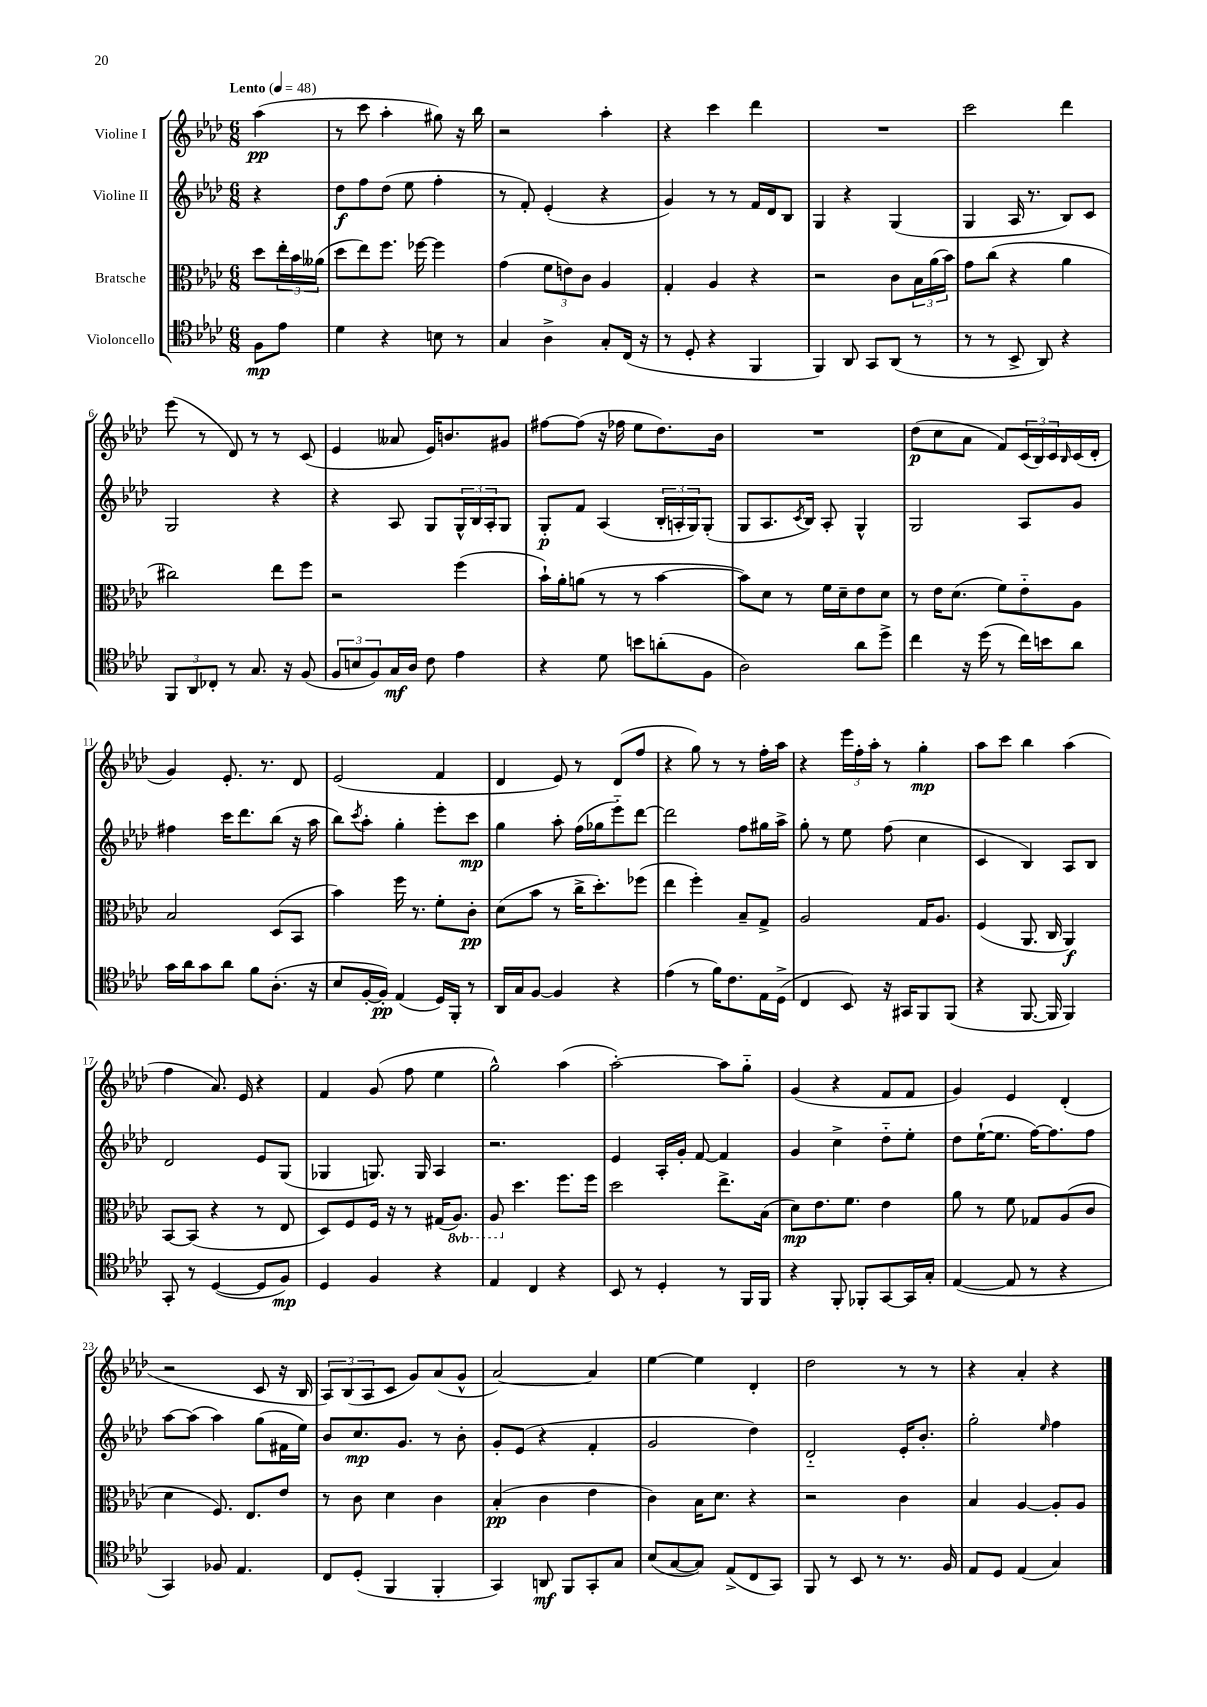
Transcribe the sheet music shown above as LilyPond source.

<<
\new StaffGroup <<
\new Staff = "s0" \with { instrumentName = "Violine I" } {
    \clef treble \key aes \major \numericTimeSignature \time 6/8 \partial 4 \tempo "Lento" 4 = 48
    aes''4\pp( |
    r8 c'''8 aes''4-. gis''8) r16 bes''16 |
    r2 aes''4-. |
    r4 c'''4 des'''4 |
    R2. |
    c'''2 des'''4 |
    ees'''8( r8 des'8) r8 r8 c'8( |
    ees'4 aeses'8 ees'16) b'8. gis'8 |
    fis''8~ fis''8( r16 fes''16 ees''8 des''8.) bes'16 |
    R2. |
    des''8\p( c''8 aes'8 f'8) \tuplet 3/2 { c'16( bes16) c'16 } \grace { bes16 } c'16( des'16-. |
    g'4) ees'8.-. r8. des'8 |
    ees'2( f'4 |
    des'4 ees'8) r8 des'8( f''8 |
    r4 g''8) r8 r8 f''16-. aes''16 |
    r4 \tuplet 3/2 { ees'''16 f''16-. aes''16-. } r8 g''4-.\mp |
    aes''8 c'''8 bes''4 aes''4( |
    f''4 aes'8.) ees'16 r4 |
    f'4 g'8( f''8 ees''4 |
    g''2-^) aes''4( |
    aes''2~-.) aes''8 g''8-_ |
    g'4( r4 f'8 f'8 |
    g'4) ees'4 des'4-.( |
    r2 c'8 r16 bes16 |
    \tuplet 3/2 { aes8) bes8( aes8 } c'8 g'8) aes'8( g'8-^ |
    aes'2~) aes'4 |
    ees''4~ ees''4 des'4-. |
    des''2 r8 r8 |
    r4 aes'4-. r4 \bar "|." |
}
\new Staff = "s1" \with { instrumentName = "Violine II" } {
    \clef treble \key aes \major \numericTimeSignature \time 6/8 \partial 4
    r4 |
    des''8\f f''8 des''8( ees''8 f''4-. |
    r8 f'8-.) ees'4-.( r4 |
    g'4) r8 r8 f'16 des'16 bes8 |
    g4 r4 g4( |
    g4 aes16 r8. bes8) c'8 |
    g2 r4 |
    r4 aes8 g8 \tuplet 3/2 { g16-^ bes16 aes16-. } g8 |
    g8-.\p f'8 aes4( \tuplet 3/2 { bes16-. a16-. g16) } g8-.( |
    g8 aes8. \acciaccatura { c'8 } bes16) aes8-. g4-^ |
    g2 aes8 g'8 |
    fis''4 c'''16 des'''8. bes''8( r16 aes''16 |
    bes''8) \acciaccatura { c'''8 } aes''8-. g''4-. ees'''8-. c'''8\mp |
    g''4 aes''8-. f''16( ges''16 ees'''8-_) des'''8~ |
    des'''2 f''8 gis''16 aes''16-> |
    g''8-. r8 ees''8 f''8( c''4 |
    c'4 bes4) aes8 bes8 |
    des'2 ees'8 g8( |
    ges4 g8.) g16 aes4 |
    r2. |
    ees'4 aes16-. g'16-. f'8~ f'4 |
    g'4 c''4-> des''8-_ ees''8-. |
    des''8 ees''16~-!( ees''8. f''16~) f''8. f''8 |
    aes''8~ aes''8( aes''4) g''8( fis'16 ees''16) |
    bes'8 c''8.\mp g'8. r8 bes'8-. |
    g'8-. ees'8( r4 f'4-. |
    g'2 des''4) |
    des'2-_ ees'16-. bes'8.-. |
    g''2-. \grace { ees''16 } f''4 \bar "|." |
}
\new Staff = "s2" \with { instrumentName = "Bratsche" } {
    \clef alto \key aes \major \numericTimeSignature \time 6/8 \set Staff.ottavationMarkups = #ottavation-simple-ordinals \partial 4
    des''8 \tuplet 3/2 { ees''16-. bes'16 aeses'16( } |
    des''8 ees''8) f''8. fes''16~ fes''4 |
    g'4( \tuplet 3/2 { f'8 e'8) c'8 } aes4 |
    g4-. aes4 r4 |
    r2 c'8 \tuplet 3/2 { bes16 aes'16( bes'16) } |
    g'8 c''8( r4 aes'4 |
    cis''2) ees''8 f''8 |
    r2 f''4( |
    bes'16-!) aes'16-. a'8( r8 r8 bes'4~ |
    bes'8) des'8 r8 f'16 des'16-- ees'8 des'8 |
    r8 ees'16 des'8.( f'8) ees'8-_ aes8 |
    bes2 des8( bes,8 |
    bes'4) f''16 r8. f'8-. c'8-.\pp |
    des'8( bes'8 r8 c''16-> des''8.-.) fes''8( |
    ees''4 f''4-.) bes8-- g8-> |
    aes2 g16 aes8. |
    f4( aes,8. c16 aes,4\f) |
    bes,8~ bes,8( r4 r8 ees8 |
    des8) f8 f16 r16 r8 gis16( \ottava #-1 aes,8.) |
    aes,8 \ottava #0 des''4. f''8. f''16 |
    des''2 ees''8.-> bes16( |
    des'8\mp) ees'8. f'8. ees'4 |
    aes'8 r8 f'8 ges8 aes8( c'8 |
    des'4 f8.) ees8. ees'8 |
    r8 c'8 des'4 c'4 |
    bes4-.\pp( c'4 ees'4 |
    c'4) bes16 des'8. r4 |
    r2 c'4 |
    bes4 aes4~ aes8-. aes8 \bar "|." |
}
\new Staff = "s3" \with { instrumentName = "Violoncello" } {
    \clef tenor \key aes \major \numericTimeSignature \time 6/8 \partial 4
    f8\mp ees'8 |
    des'4 r4 b8 r8 |
    g4 aes4-> g8-. c16( r16 |
    r8 des8-. r4 f,4 |
    f,4) aes,8 g,8 aes,8( r8 |
    r8 r8 bes,8-> aes,8) r4 |
    \tuplet 3/2 { f,8 aes,8 ces8-. } r8 g8. r16 f8( |
    \tuplet 3/2 { f8 b8 f8) } g16\mf aes16 c'8 ees'4 |
    r4 des'8 b'8 a'8-.( f8 |
    aes2) aes'8 des''8-> |
    c''4 r16 des''16( r8 c''16) b'16 aes'8 |
    g'16 aes'16 g'8 aes'8 f'8 aes8.-.( r16 |
    bes8 f16~-. f16-.\pp) ees4( des16) f,16-. r8 |
    aes,16 g16 f8~ f4 r4 |
    ees'4( r8 f'16) c'8. ees16 des16->( |
    c4 bes,8) r16 gis,16 f,8 f,8( |
    r4 f,8.~ f,16 f,4) |
    g,8-. r8 des4~( des8 f8\mp) |
    des4 f4 r4 |
    ees4 c4 r4 |
    bes,8 r8 des4-. r8 f,16 f,16 |
    r4 f,8-. fes,8-. g,8~ g,16 g16-. |
    ees4~( ees8 r8 r4 |
    g,4) fes8 ees4. |
    c8 des8-.( f,4 f,4-. |
    g,4) a,8\mf f,8 g,8-. g8 |
    bes8( g8~ g8) ees8->( c8 g,8) |
    f,8 r8 bes,8 r8 r8. f16 |
    ees8 des8 ees4( g4) \bar "|." |
}
>>
>>
